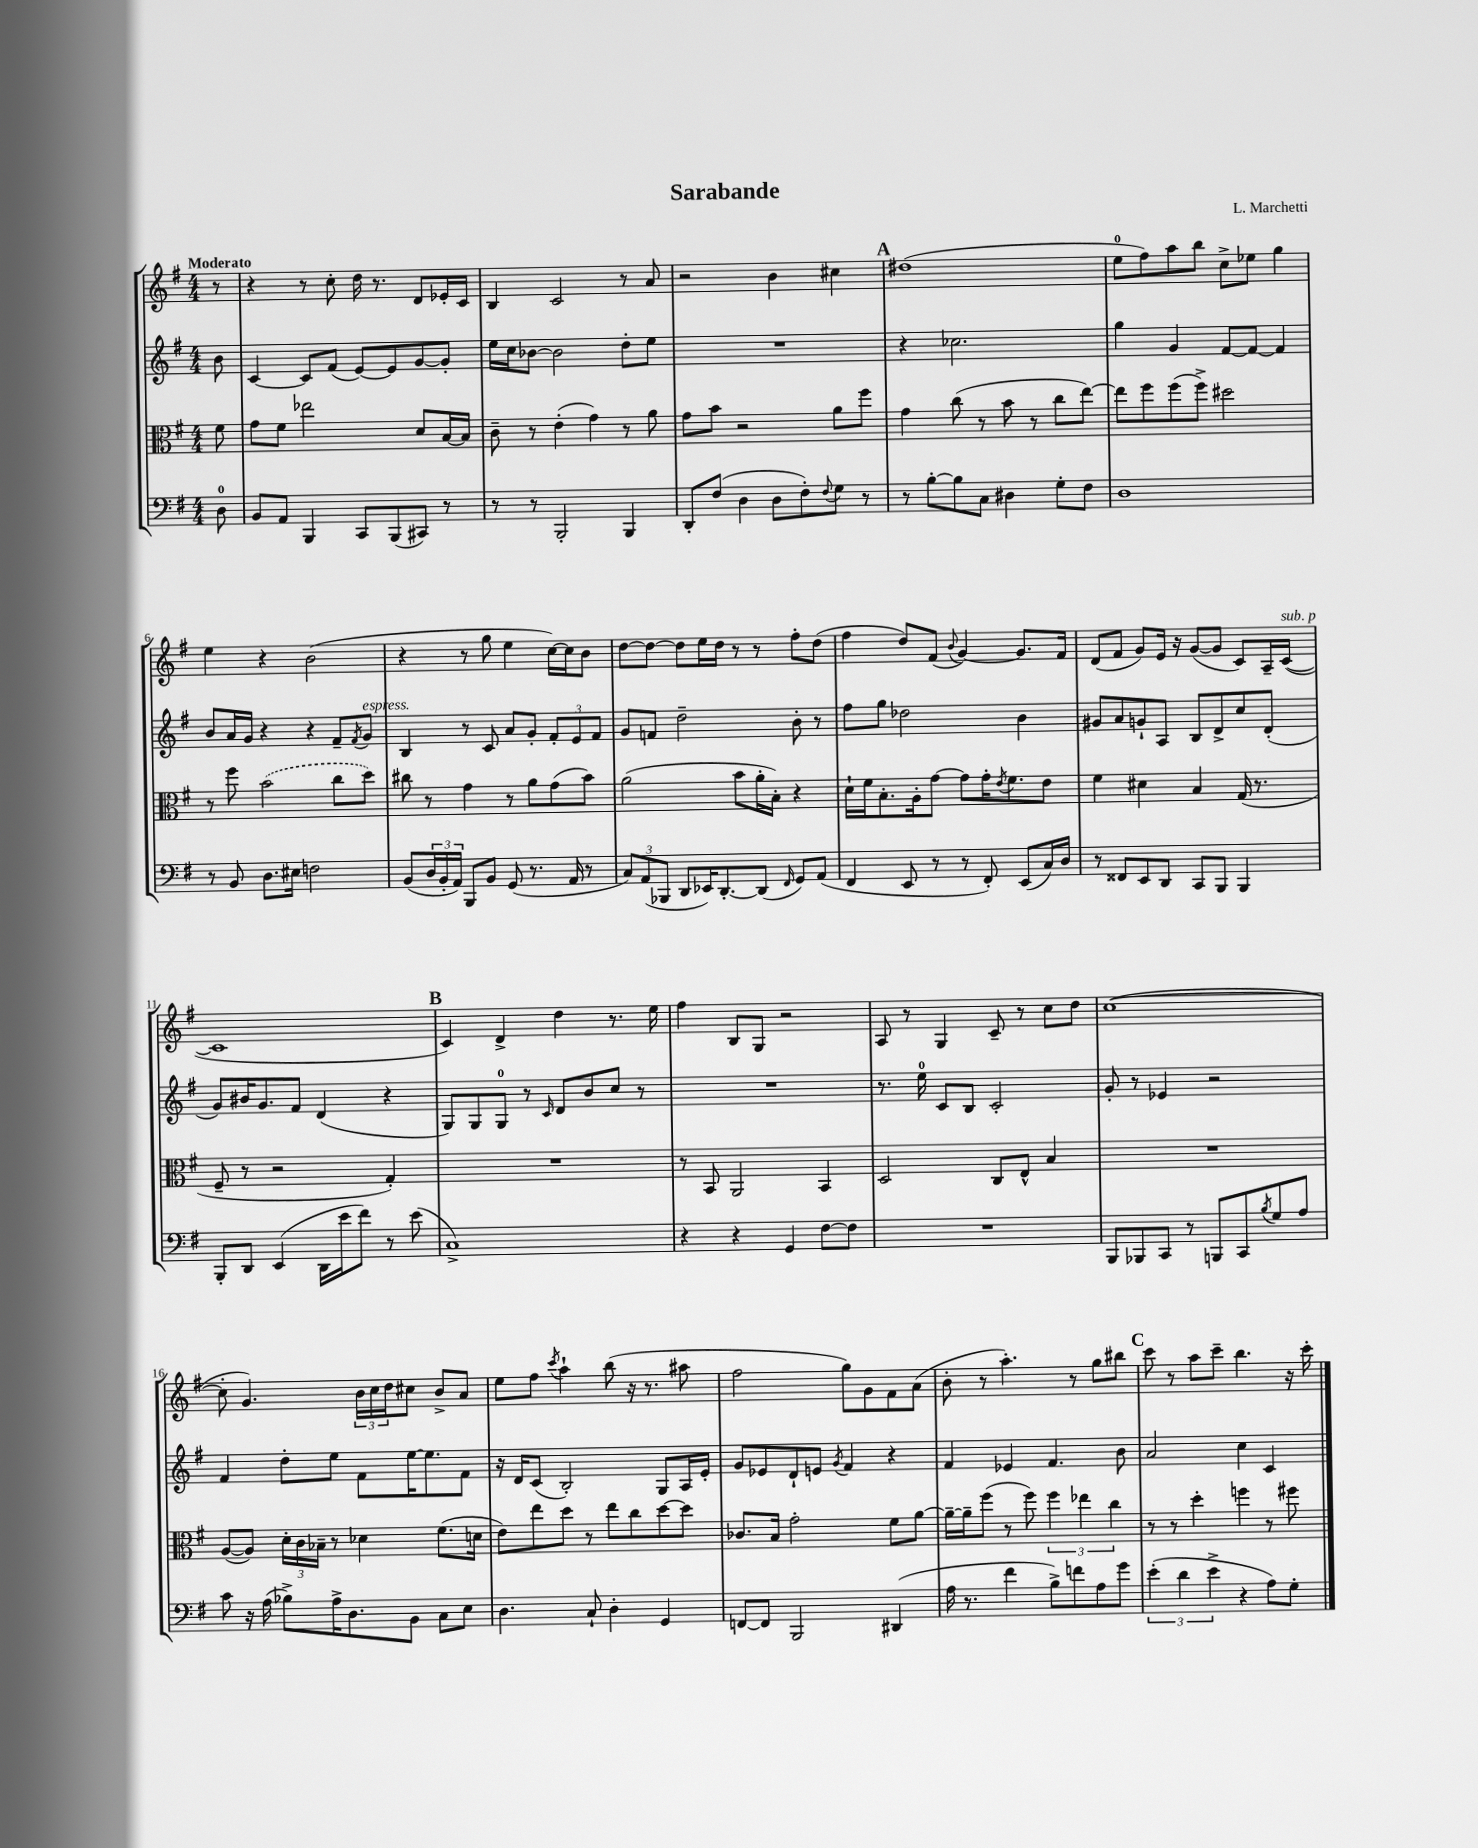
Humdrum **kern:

**kern	**kern	**kern	**kern
*staff4	*staff3	*staff2	*staff1
*clefF4	*clefC3	*clefG2	*clefG2
*k[f#]	*k[f#]	*k[f#]	*k[f#]
*M4/4	*M4/4	*M4/4	*M4/4
8D\	8f#\	8b\	8r
=	=	=	=
8BB/L	8g\L	[4c/	4r
8AA/J	8f#\J	.	.
4BBB/	2ee-\	8c/]L	8r
.	.	(8f#/J	8cc'\
8CC/L	.	[8e/L)	16dd\
.	.	.	8.r
(8BBB/	.	8e/]	.
8CC#/J)	8d/L	[8g/	8d/L
8r	[16B/L	8g'/]J	16e-'/L
.	16B/]JJ	.	16c/JJ
=	=	=	=
8r	8c~\	16ee\LL	4B/
.	.	16cc\J	.
8r	8r	[8b-\J	.
2BBB'/	(4e'\	2b-\]	2c/
.	4g\)	.	.
4BBB/	8r	8dd'\L	8r
.	8a\	8ee\J	8a/
=	=	=	=
8DD'/L	8g\L	1r	2r
(8F#/J	8b\J	.	.
4D\	2r	.	.
8D\L	.	.	4b\
8F#'\)	.	.	.
8qqF#/	.	.	.
8G\J	8a\L	.	4cc#\
8r	8ff#\J	.	.
=	=	=	=
8r	4g\	4r	(1dd#
[8B'\L	.	.	.
8B\]	(8cc\	2.cc-\	.
8C\J	8r	.	.
4D#\	8b\	.	.
.	8r	.	.
8G'\L	8cc\L	.	.
8F#\J	[8ee\J)	.	.
=	=	=	=
1D	8ee\]L	4gg\	8ee\L
.	8ff#\	.	8ff#\)
.	(8ff#\	4g/	8aa\
.	8ff#^\J)	.	8bb\J
.	2dd#\	[8f#/L	8cc^\L
.	.	8f#/_J	8ee-\J
.	.	4f#/]	4gg\
=	=	=	=
8r	8r	8b/L	4ee\
8BB/	8ff#\	16a/L	.
.	.	16g/JJ	.
8.D\L	(2b\	4r	4r
16E#\Jk	.	.	.
2F\	.	4r	(2b\
.	8cc\L	8f#~/L	.
.	.	8qf#/	.
.	8dd\J)	8g/J	.
=	=	=	=
(8BB/L	8cc#\	4B/	4r
24D/L	8r	.	.
24BB'/	.	.	.
24AA/JJ)	.	.	.
8BBB/L	4g\	8r	8r
8BB/J	.	8c/	8gg\
(8GG/	8r	8a/L	4ee\
8.r	8a\L	8g'/J	.
.	(8g\	12f#'/L	[16cc\LL)
16AA/	.	.	16cc\]J
.	.	12e/	.
8r	8b\J)	.	8b\J
.	.	12f#/J	.
=	=	=	=
12C/L)	(2a\	8g/L	[8dd\L
(12AA/	.	.	.
.	.	8f/J	8dd\_J
12BBB-/J	.	.	.
8DD/L	.	2dd~\	8dd\]L
16EE-/K)	.	.	16ee\L
[8.DD'/	.	.	16dd\JJ
.	8b\L	.	8r
(8DD/]J	16a'\L	.	8r
.	16B'\JJ)	.	.
16qqFF#/	.	.	.
8GG/L)	4r	8b'\	8ff#'\L
(8AA/J	.	8r	(8dd\J
=	=	=	=
4FF#/	16d`\LL	8ff#\L	4ff#\
.	16f#\J	.	.
.	8.B'\	8gg\J	.
8EE/	.	2dd-\	8dd/L)
.	16A'\k	.	.
8r	[8g\J	.	(8f#/J
.	.	.	8qqb/
8r	8g\]L	.	[4g/)
8FF#'/)	16g'\K	.	.
.	8qe/	.	.
.	8.f#\	.	.
(8EE/L	.	4b\	8.g/]L
16C/L)	8e\J	.	.
16D/JJ	.	.	16f#/Jk
=	=	=	=
8r	4f#\	8g#/L	(8d/L
8FF##/L	.	8a/	8f#/J
8EE/	4d#\	8g`/	8g/L)
8DD/J	.	8A/J	16e/Jk
.	.	.	16r
8CC/L	4B/	8B/L	([8g/L
8BBB/J	.	8d^/	8g/]J
4BBB/	(16G/	8cc/	8c/L)
.	8.r	.	.
.	.	(8d'/J	16A~/L
.	.	.	([16c/JJ
=	=	=	=
8BBB'/L	8F#~/	8g/L)	1c]
8DD/J	8r	16b#/K	.
.	.	8.g/	.
(4EE/	2r	.	.
.	.	8f#/J	.
16DD\LL	.	(4d/	.
16e\J	.	.	.
8f#\J)	.	.	.
8r	4G'/)	4r	.
(8e\	.	.	.
=	=	=	=
1C^)	1r	8G/L)	4c/)
.	.	8G/	.
.	.	8G/J	4d^/
.	.	8r	.
.	.	16qqc/	.
.	.	8d/L	4dd\
.	.	8b/	.
.	.	8cc/J	8.r
.	.	8r	.
.	.	.	16ee\
=	=	=	=
4r	8r	1r	4ff#\
.	8BB/	.	.
4r	2AA/	.	8B/L
.	.	.	8G/J
4GG/	.	.	2r
[8F#\L	4BB/	.	.
8F#\]J	.	.	.
=	=	=	=
1r	2D/	8.r	8A/
.	.	.	8r
.	.	16ee\	.
.	.	8c/L	4G/
.	.	8B/J	.
.	8C/L	2c'/	8c~/
.	8E^^/J	.	8r
.	4B/	.	8cc\L
.	.	.	8dd\J
=	=	=	=
8BBB/L	1r	8g'/	([1cc
8BBB-/	.	8r	.
8CC/J	.	4e-/	.
8r	.	.	.
8BBB/L	.	2r	.
8CC/	.	.	.
8qB/	.	.	.
8G/	.	.	.
8A/J	.	.	.
=	=	=	=
8c\	([8A/L	4f#/	8cc'\]
16r	8A/]J)	.	4.g/)
(16A\	.	.	.
8B-^\L)	24d'\LL	8dd'\L	.
.	24c\	.	.
.	24B-~\JJ	.	.
16A^\K	8r	8ee\J	.
8.D\	.	.	.
.	4d-\	8f#\L	24b\LL
.	.	.	24cc\
.	.	.	24dd\J
8BB\J	.	[16ee\K	8cc#\J
.	.	8.ee\]	.
8C\L	(8.f#\L	.	8b^/L
8E\J	.	8f#\J	8a/J
.	16d\Jk	.	.
=	=	=	=
4.D\	8e\L)	16r	8ee\L
.	.	16d/LK	.
.	8ee\	(8c/J	8ff#\J
.	.	.	8qccc/
.	8dd\J	2B'/)	4aa`\
8C`/	8r	.	.
4D'\	8ee\L	.	(8bb\
.	8cc\	.	16r
.	.	.	8.r
4GG/	[8dd\	8G/L	.
.	8dd\]J	16A/L	8aa#\
.	.	16e'/JJ	.
=	=	=	=
[8FF/L	8.c-/L	8g/L	2ff#\
8FF/]J	.	8e-/	.
.	16B/Jk	.	.
2BBB/	2g'\	8d`/	.
.	.	8e/J	.
.	.	8qg/	.
.	.	4f#/	8gg\L)
.	.	.	8g\
(4DD#/	8f#\L	4r	8f#\
.	[8a\J	.	(8a\J
=	=	=	=
16A\	16a~\_LL	4f#/	8b'\
8.r	16a~\]J	.	.
.	(8ff#\J	.	8r
4f#\	8r	4e-/	4.aa'\)
.	8ff#\)	.	.
8B^\L)	6ff#\	4.f#/	.
8f\	.	.	8r
.	6ee-\	.	.
8A\	.	.	8gg\L
.	6cc\	.	.
8g\J	.	8b\	8bb#\J
=	=	=	=
(6e'\	8r	2a/	8ccc\
.	8r	.	8r
6d\	.	.	.
.	4dd'\	.	8aa\L
6e^\	.	.	.
.	.	.	8ccc~\J
4r	4ff\	4cc\	4.bb\
8A\L)	8r	4c/	.
8G'\J	8ff#\	.	16r
.	.	.	16ccc'\
==	==	==	==
*-	*-	*-	*-
